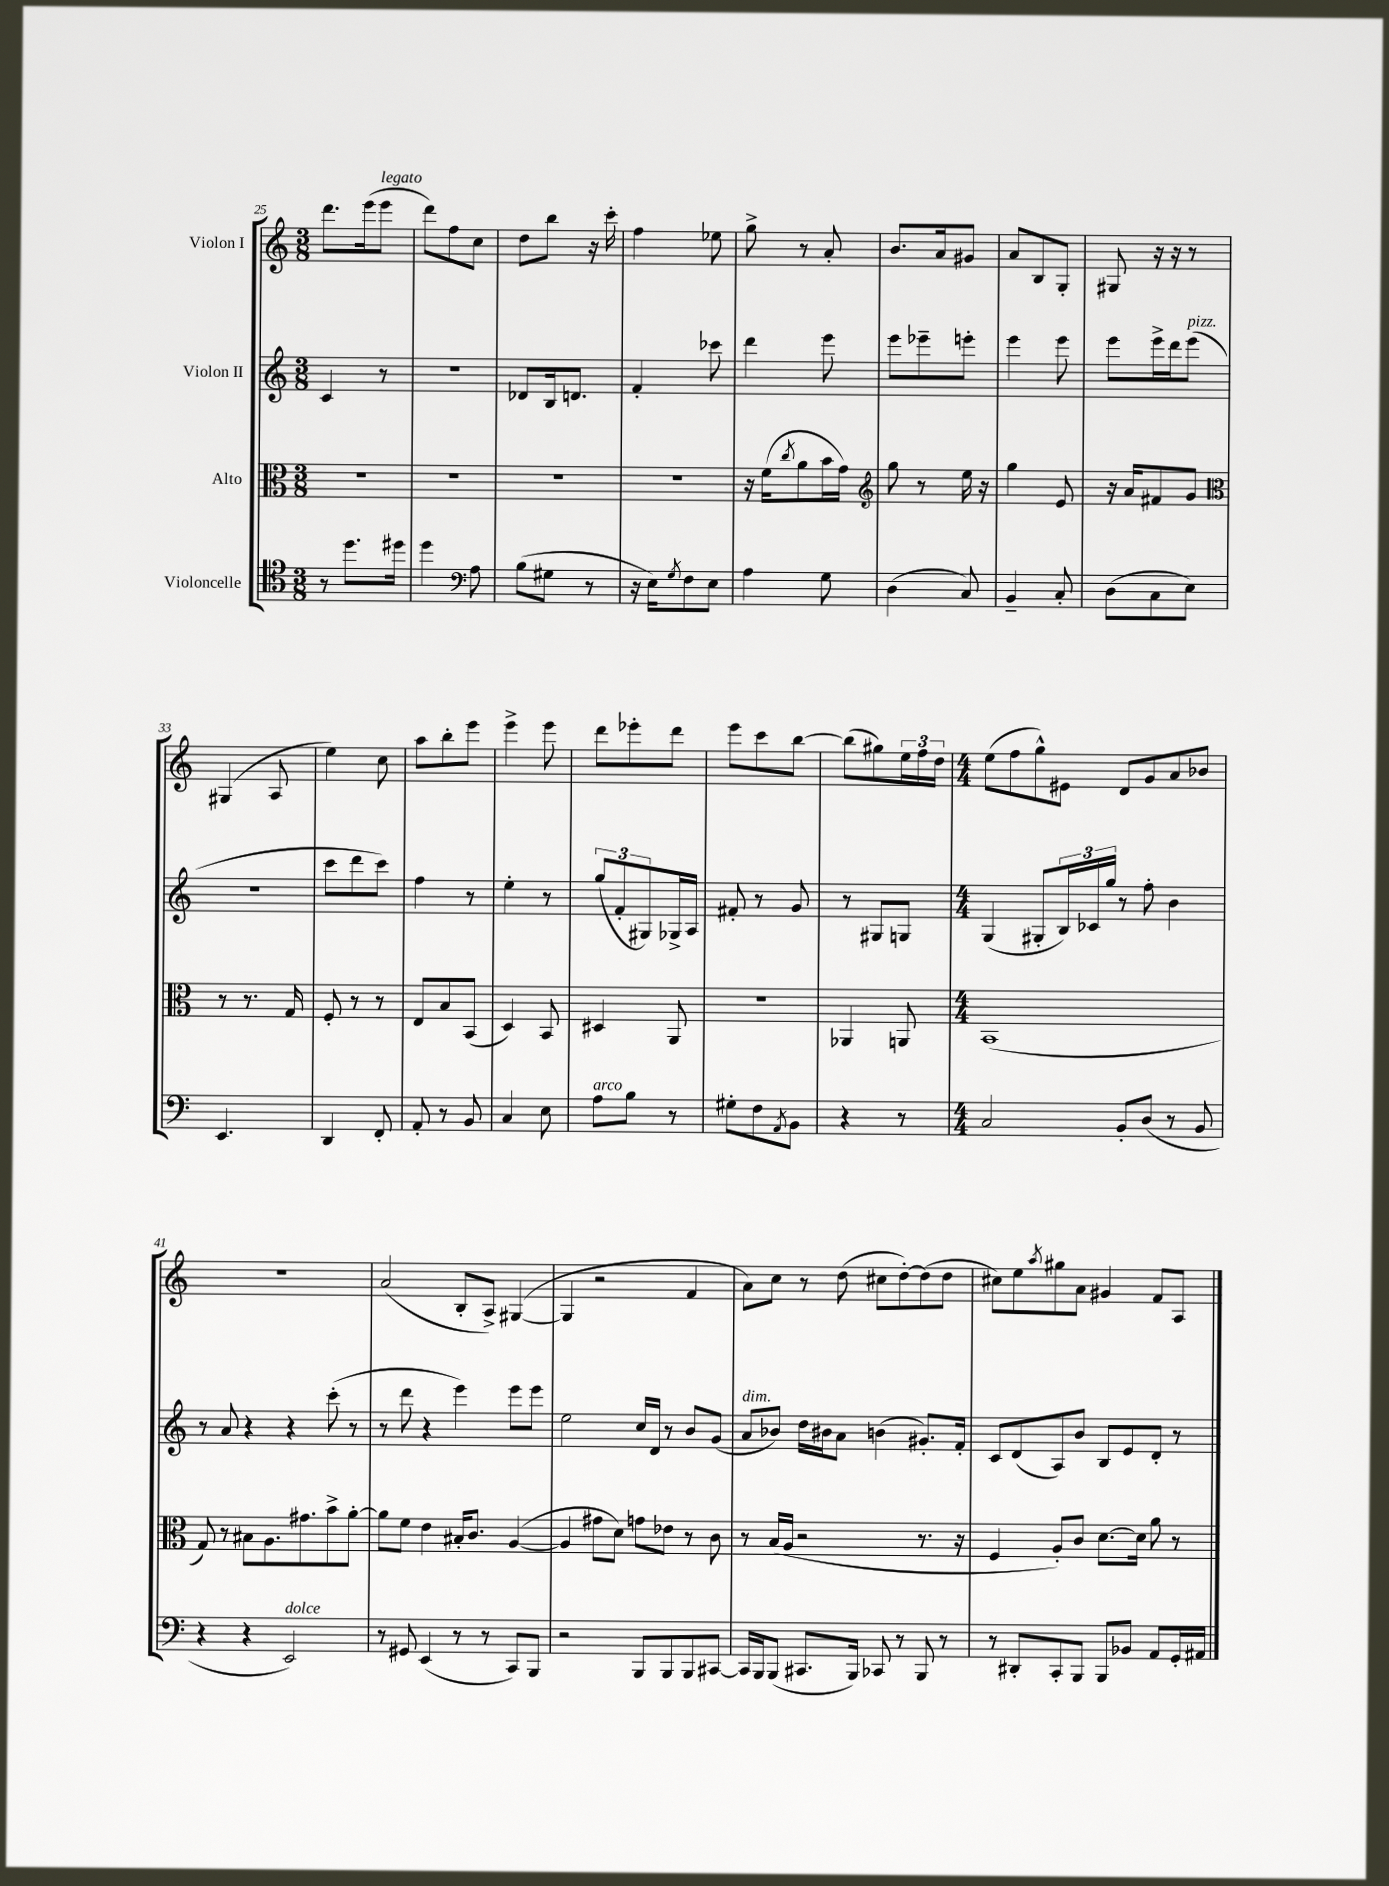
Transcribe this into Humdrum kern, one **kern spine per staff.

**kern	**kern	**kern	**kern
*staff4	*staff3	*staff2	*staff1
*clefC4	*clefC3	*clefG2	*clefG2
*k[]	*k[]	*k[]	*k[]
*M3/8	*M3/8	*M3/8	*M3/8
8r	4.r	4c/	8.ddd\L
8.dd\L	.	.	.
.	.	.	(16eee\k
.	.	8r	8eee\J
16dd#\Jk	.	.	.
=	=	=	=
4dd\	4.r	4.r	8ddd\L)
.	.	.	8ff\
*clefF4	*	*	*
8A\	.	.	8cc\J
=	=	=	=
(8B\L	4.r	8d-/L	8dd\L
8G#\J	.	16B/k	8bb\J
.	.	8.d/J	.
8r	.	.	16r
.	.	.	16ccc'\
=	=	=	=
16r	4.r	4f'/	4ff\
16E\LK)	.	.	.
8qG/	.	.	.
8F\	.	.	.
8E\J	.	8ccc-\	8ee-\
=	=	=	=
4A\	16r	4ddd\	8gg^\
.	(16f\LK	.	.
.	8qcc/	.	.
.	8a\	.	8r
8G\	16b\L	8eee\	8a'/
.	16g\JJ)	.	.
=	=	=	=
*	*clefG2	*	*
(4D\	8gg\	8eee\L	8.b/L
.	8r	8eee-~\	.
.	.	.	16a/k
8C/)	16ee\	8eee'\J	8g#/J
.	16r	.	.
=	=	=	=
4BB~/	4gg\	4eee\	8a/L
.	.	.	8B/
8C'/	8e/	8eee\	8G'/J
=	=	=	=
(8D\L	16r	8eee\L	8G#/
.	16a/LK	.	.
8C\	8f#/	16eee^\L	16r
.	.	16ddd\J	16r
8E\J)	8g/J	(8eee\J	8r
=	=	=	=
*	*clefC3	*	*
4.EE/	8r	4.r	(4G#/
.	8.r	.	.
.	.	.	8A/
.	16G/	.	.
=	=	=	=
4DD/	8F'/	8ccc\L	4ee\)
.	8r	8ddd\	.
8FF'/	8r	8ccc\J)	8cc\
=	=	=	=
8AA'/	8E/L	4ff\	8aa\L
8r	8B/	.	8bb'\
8BB/	(8BB/J	8r	8eee\J
=	=	=	=
4C/	4D/)	4ee'\	4eee^\
8E\	8BB/	8r	8eee\
=	=	=	=
8A\L	4D#/	(12gg/L	8ddd\L
.	.	12f'/	.
8B\J	.	.	8eee-'\
.	.	12G#/)	.
8r	8AA/	16G-^/L	8ddd\J
.	.	16A/JJ	.
=	=	=	=
8G#'\L	4.r	8f#'/	8eee\L
8F\	.	8r	8ccc\
8qAA/	.	.	.
8BB\J	.	8g/	[8bb\J
=	=	=	=
4r	4AA-/	8r	(8bb\]L
.	.	8G#/L	8gg#\)
8r	8AA/	8G/J	24ee\L
.	.	.	24ff\
.	.	.	24dd\JJ
=	=	=	=
*M4/4	*M4/4	*M4/4	*M4/4
2C/	(1BB	(4G/	(8ee\L
.	.	.	8ff\
.	.	8G#'/L	8gg^^\)
.	.	24B/L)	8e#\J
.	.	24c-/	.
.	.	24gg/JJ	.
8BB'/L	.	8r	8d/L
(8D/J	.	8ff'\	8g/
8r	.	4b\	8a/
8BB/	.	.	8b-/J
=	=	=	=
4r	8G/)	8r	1r
.	8r	8a/	.
4r	8B#\L	4r	.
.	8.A\	.	.
2EE/)	.	4r	.
.	8.g#\	.	.
.	8b^\	(8ccc'\	.
.	[8a'\J	8r	.
=	=	=	=
8r	8a\]L	8r	(2a/
8GG#/	8f\J	8ddd\	.
(4EE/	4e\	4r	.
8r	16B#'/LK	4eee\)	8B'/L
.	8.c/J	.	.
8r	.	.	8A^/J)
8CC/L)	([4A/	8eee\L	([4G#/
8BBB/J	.	8eee\J	.
=	=	=	=
2r	4A/]	2ee\	4G#/]
.	8g#\L	.	2r
.	8d\J)	.	.
8BBB/L	8g\L	16cc/LL	.
.	.	16d/JJ	.
8BBB/	8e-\J	8r	.
8BBB/	8r	8b/L	4f/
[8CC#/J	8c\	(8g/J	.
=	=	=	=
16CC#/]LL	8r	8a/L	8a\L)
16BBB/J	.	.	.
(8BBB/J	(16B/LL	8b-/J)	8cc\J
.	16A/JJ	.	.
8.CC#/L	2r	16dd\LL	8r
.	.	16b#\J	.
.	.	8a\J	(8dd\
16BBB/Jk)	.	.	.
8CC-/	.	(4b\	8cc#\L
8r	.	.	[8dd'\)
8BBB/	8.r	8.g#'/L)	(8dd\]
8r	.	.	8dd\J
.	16r	16f'/Jk	.
=	=	=	=
8r	4F/	8c/L	8cc#\L)
8DD#'/L	.	(8d/	8ee\
.	.	.	8qaa/
8CC'/	8A'/L)	8A/)	8gg#\
8BBB/J	8c/J	8b/J	8a\J
8BBB/L	[8.d\L	8B/L	4g#/
8BB-/J	.	8e/	.
.	16d\]Jk	.	.
8AA/L	8a\	8d'/J	8f/L
16GG'/L	8r	8r	8A/J
16AA#/JJ	.	.	.
==	==	==	==
*-	*-	*-	*-
